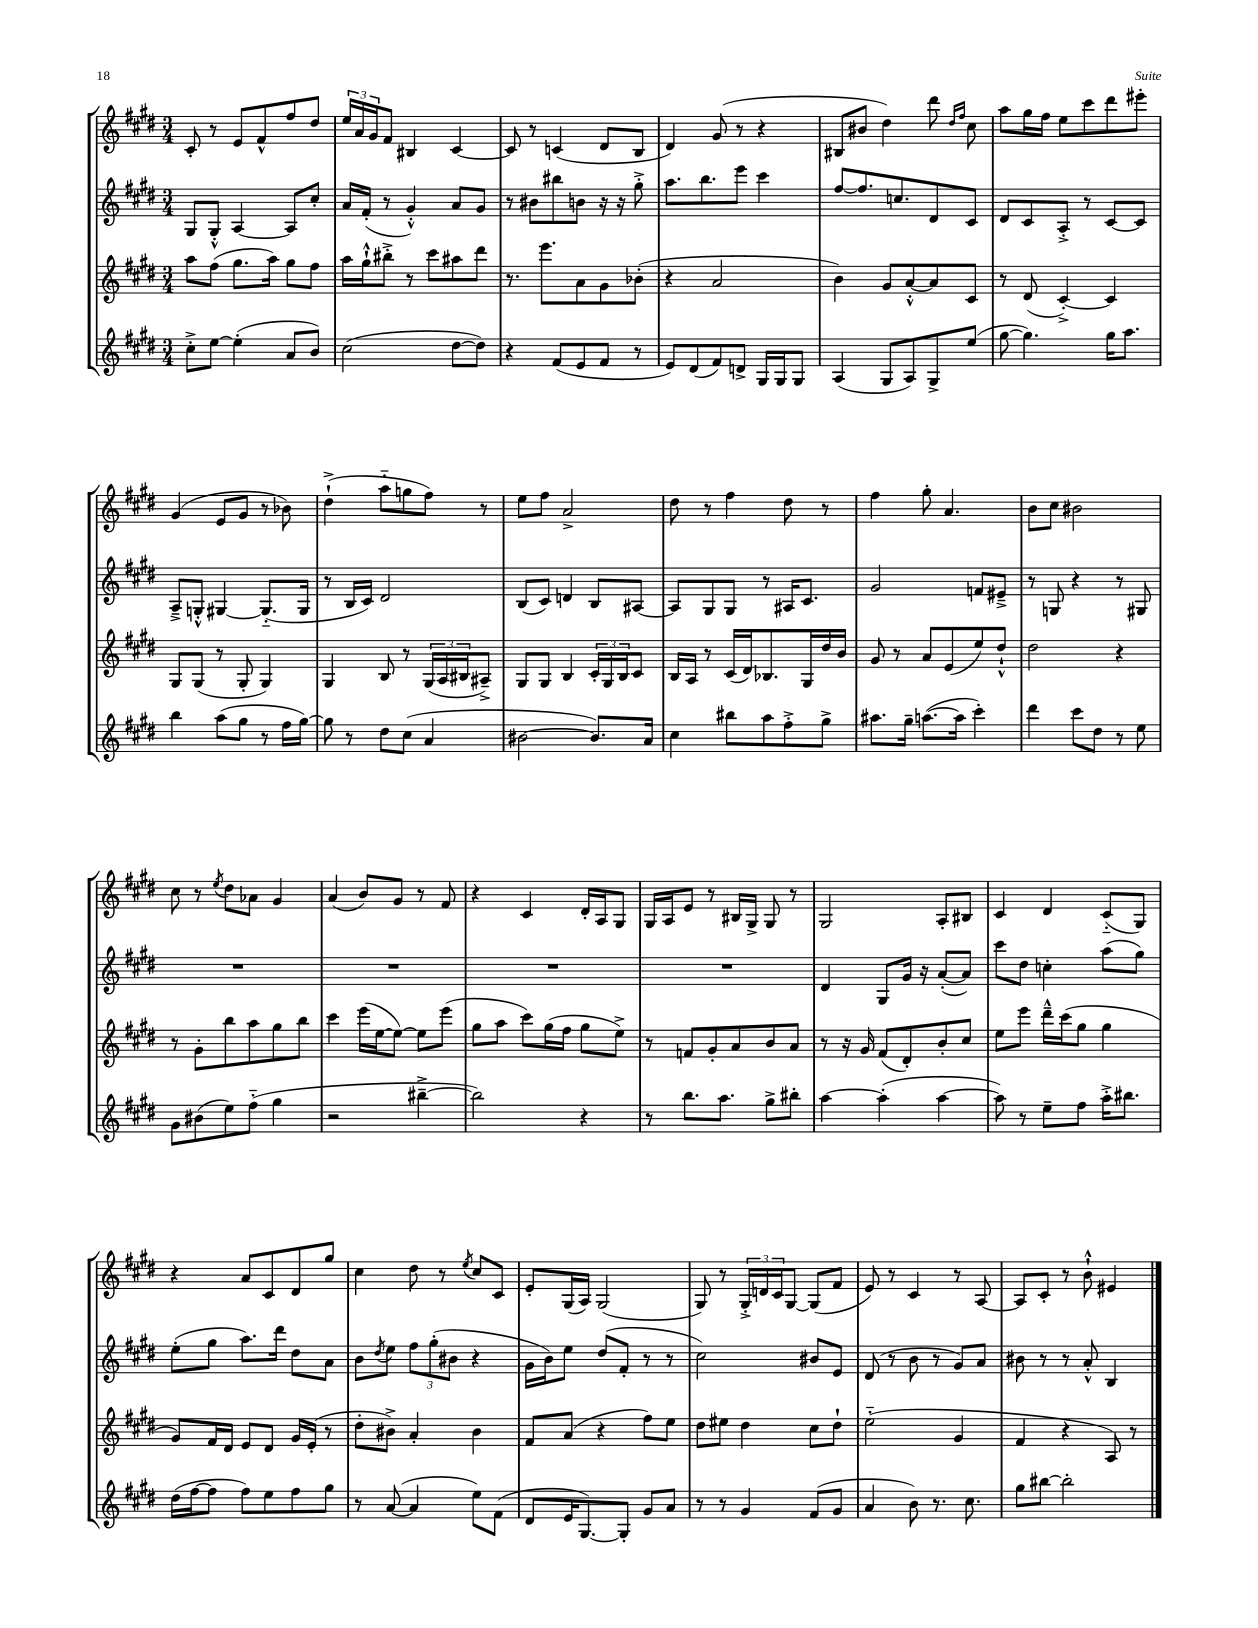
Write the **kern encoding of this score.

**kern	**kern	**kern	**kern
*staff4	*staff3	*staff2	*staff1
*clefG2	*clefG2	*clefG2	*clefG2
*k[f#c#g#d#]	*k[f#c#g#d#]	*k[f#c#g#d#]	*k[f#c#g#d#]
*M3/4	*M3/4	*M3/4	*M3/4
8cc#'^	8aa	8G#	8c#'
[8ee	(8ff#	8G#'^^	8r
(4ee']	8.gg#	[4A	8e
.	.	.	8f#^^
.	16aa)	.	.
8a	8gg#	8A]	8ff#
8b)	8ff#	8cc#'	8dd#
=	=	=	=
(2cc#	16aa	16a	24ee
.	.	.	24a
.	16gg#`^^	(16f#'	.
.	.	.	24g#
.	8bb#'^	8r	8f#
.	8r	4g#'^^)	4B#
.	8ccc#	.	.
[8dd#	8aa#	8a	[4c#
8dd#])	8ddd#	8g#	.
=	=	=	=
4r	8.r	8r	8c#]
.	.	8b#	8r
.	8.eee	.	.
(8f#	.	8bb#	(4c
8e	8a	8b	.
8f#	8g#	16r	8d#
.	.	16r	.
8r	(8b-'	8gg#'^	8B
=	=	=	=
8e)	4r	8.aa	4d#)
(8d#	.	.	.
.	.	8.bb	.
8f#)	2a	.	(8g#
8d^	.	8eee	8r
16G#	.	4ccc#	4r
16G#	.	.	.
8G#	.	.	.
=	=	=	=
(4A	4b)	[8ff#	8B#
.	.	8.ff#]	8b#
8G#	8g#	.	4dd#)
.	.	8.cc	.
8A)	[8a'^^	.	.
8G#^	8a]	8d#	8ddd#
.	.	.	16qqdd#
.	.	.	16qqff#
(8ee	8c#	8c#	8cc#
=	=	=	=
[8gg#	8r	8d#	8aa
4.gg#])	(8d#	8c#	16gg#
.	.	.	16ff#
.	[4c#'^)	8A'^	8ee
.	.	8r	8ccc#
16gg#	4c#]	[8c#	8ddd#
8.aa	.	.	.
.	.	8c#]	8eee#'
=	=	=	=
4bb	8G#	8A~^	(4g#
.	(8G#	8G'^^	.
(8aa	8r	[4G#	8e
8gg#	8G#'	.	8g#
8r	4G#)	(8.G#'~]	8r
16ff#	.	.	8b-)
[16gg#)	.	16G#	.
=	=	=	=
8gg#]	4G#	8r	(4dd#`^
8r	.	16B	.
.	.	16c#)	.
8dd#	8B	2d#	8aa'~
(8cc#	8r	.	8gg
4a	(24G#	.	8ff#)
.	24A	.	.
.	24B#	.	.
.	8A#~^)	.	8r
=	=	=	=
[2b#	8G#	(8B	8ee
.	8G#	8c#)	8ff#
.	4B	4d	2a^
8.b#])	24c#'	8B	.
.	24G#	.	.
.	24B	.	.
.	8c#	[8A#	.
16a	.	.	.
=	=	=	=
4cc#	16B	8A#]	8dd#
.	16A	.	.
.	8r	8G#	8r
8bb#	(16c#	8G#	4ff#
.	16d#)	.	.
8aa	8.B-	8r	.
8ff#'^	.	16A#	8dd#
.	16G#	8.c#	.
8gg#^	16dd#	.	8r
.	16b	.	.
=	=	=	=
8.aa#	8g#	2g#	4ff#
.	8r	.	.
16gg#~	.	.	.
([8.aa	8a	.	8gg#'
.	(8e	.	4.a
16aa]	.	.	.
4ccc#')	8ee)	8f	.
.	8dd#`^^	8e#~^	.
=	=	=	=
4ddd#	2dd#	8r	8b
.	.	8G	8cc#
8ccc#	.	4r	2b#
8dd#	.	.	.
8r	4r	8r	.
8ee	.	8G#	.
=	=	=	=
8g#	8r	2.r	8cc#
(8b#	8g#'	.	8r
.	.	.	8qee
8ee)	8bb	.	8dd#
(8ff#'~	8aa	.	8a-
4gg#	8gg#	.	4g#
.	8bb	.	.
=	=	=	=
2r	4ccc#	2.r	(4a
.	(16eee	.	8b)
.	[16ee	.	.
.	8ee_)	.	8g#
[4bb#~^	8ee]	.	8r
.	(8eee	.	8f#
=	=	=	=
2bb#])	8gg#	2.r	4r
.	8aa	.	.
.	8ccc#)	.	4c#
.	(16gg#	.	.
.	16ff#	.	.
4r	8gg#	.	16d#'
.	.	.	16A
.	8ee^)	.	8G#
=	=	=	=
8r	8r	2.r	16G#
.	.	.	16A
8.bb	8f	.	8e
.	8g#'	.	8r
8.aa	.	.	.
.	8a	.	16B#
.	.	.	16G#^
8gg#^	8b	.	8G#
8bb#'	8a	.	8r
=	=	=	=
[4aa	8r	4d#	2G#
.	16r	.	.
.	16g#	.	.
(4aa']	(8f#	8G#	.
.	8d#')	16g#	.
.	.	16r	.
[4aa	8b'	([8a'	8A'
.	8cc#	8a])	8B#
=	=	=	=
8aa])	8ee	8ccc#	4c#
8r	8eee	8dd#	.
8ee~	16ddd#~^^	4cc'	4d#
.	(16ccc#	.	.
8ff#	8gg#	.	.
16aa'^	4gg#	(8aa	(8c#'~
8.bb#	.	.	.
.	.	8gg#)	8G#)
=	=	=	=
(16dd#	8g#)	(8ee'	4r
[16ff#	.	.	.
8ff#]	16f#	8gg#	.
.	16d#	.	.
8ff#)	8e	8.aa)	8a
8ee	8d#	.	8c#
.	.	16ddd#	.
8ff#	16g#	8dd#	8d#
.	(16e'	.	.
8gg#	8r	8a	8gg#
=	=	=	=
8r	8dd#'	8b	4cc#
.	.	8qdd#	.
([8a	8b#^)	8ee	.
4a]	4a'	12ff#	8dd#
.	.	(12gg#'	.
.	.	.	8r
.	.	12b#	.
.	.	.	8qee
8ee)	4b#	4r	8cc#
(8f#	.	.	8c#
=	=	=	=
8d#	8f#	16g#	8e'
.	.	16b)	.
16e	(8a	8ee	(16G#
[8.G#)	.	.	16A)
.	4r	(8dd#	(2G#
8G#']	.	8f#'	.
8g#	8ff#)	8r	.
8a	8ee	8r	.
=	=	=	=
8r	8dd#	2cc#)	8G#)
8r	8ee#	.	8r
4g#	4dd#	.	24G#'^
.	.	.	24d
.	.	.	24c#
.	.	.	[8G#
(8f#	8cc#	8b#	(8G#]
8g#	8dd#`	8e	8f#
=	=	=	=
4a	(2ee'~	(8d#	8e)
.	.	8r	8r
8b)	.	8b	4c#
8.r	.	8r	.
.	4g#	8g#)	8r
8.cc#	.	.	.
.	.	8a	[8A
=	=	=	=
8gg#	4f#	8b#	8A]
[8bb#	.	8r	8c#'
2bb#']	4r	8r	8r
.	.	8a'^^	8b`^^
.	8A)	4B	4e#
.	8r	.	.
==	==	==	==
*-	*-	*-	*-
